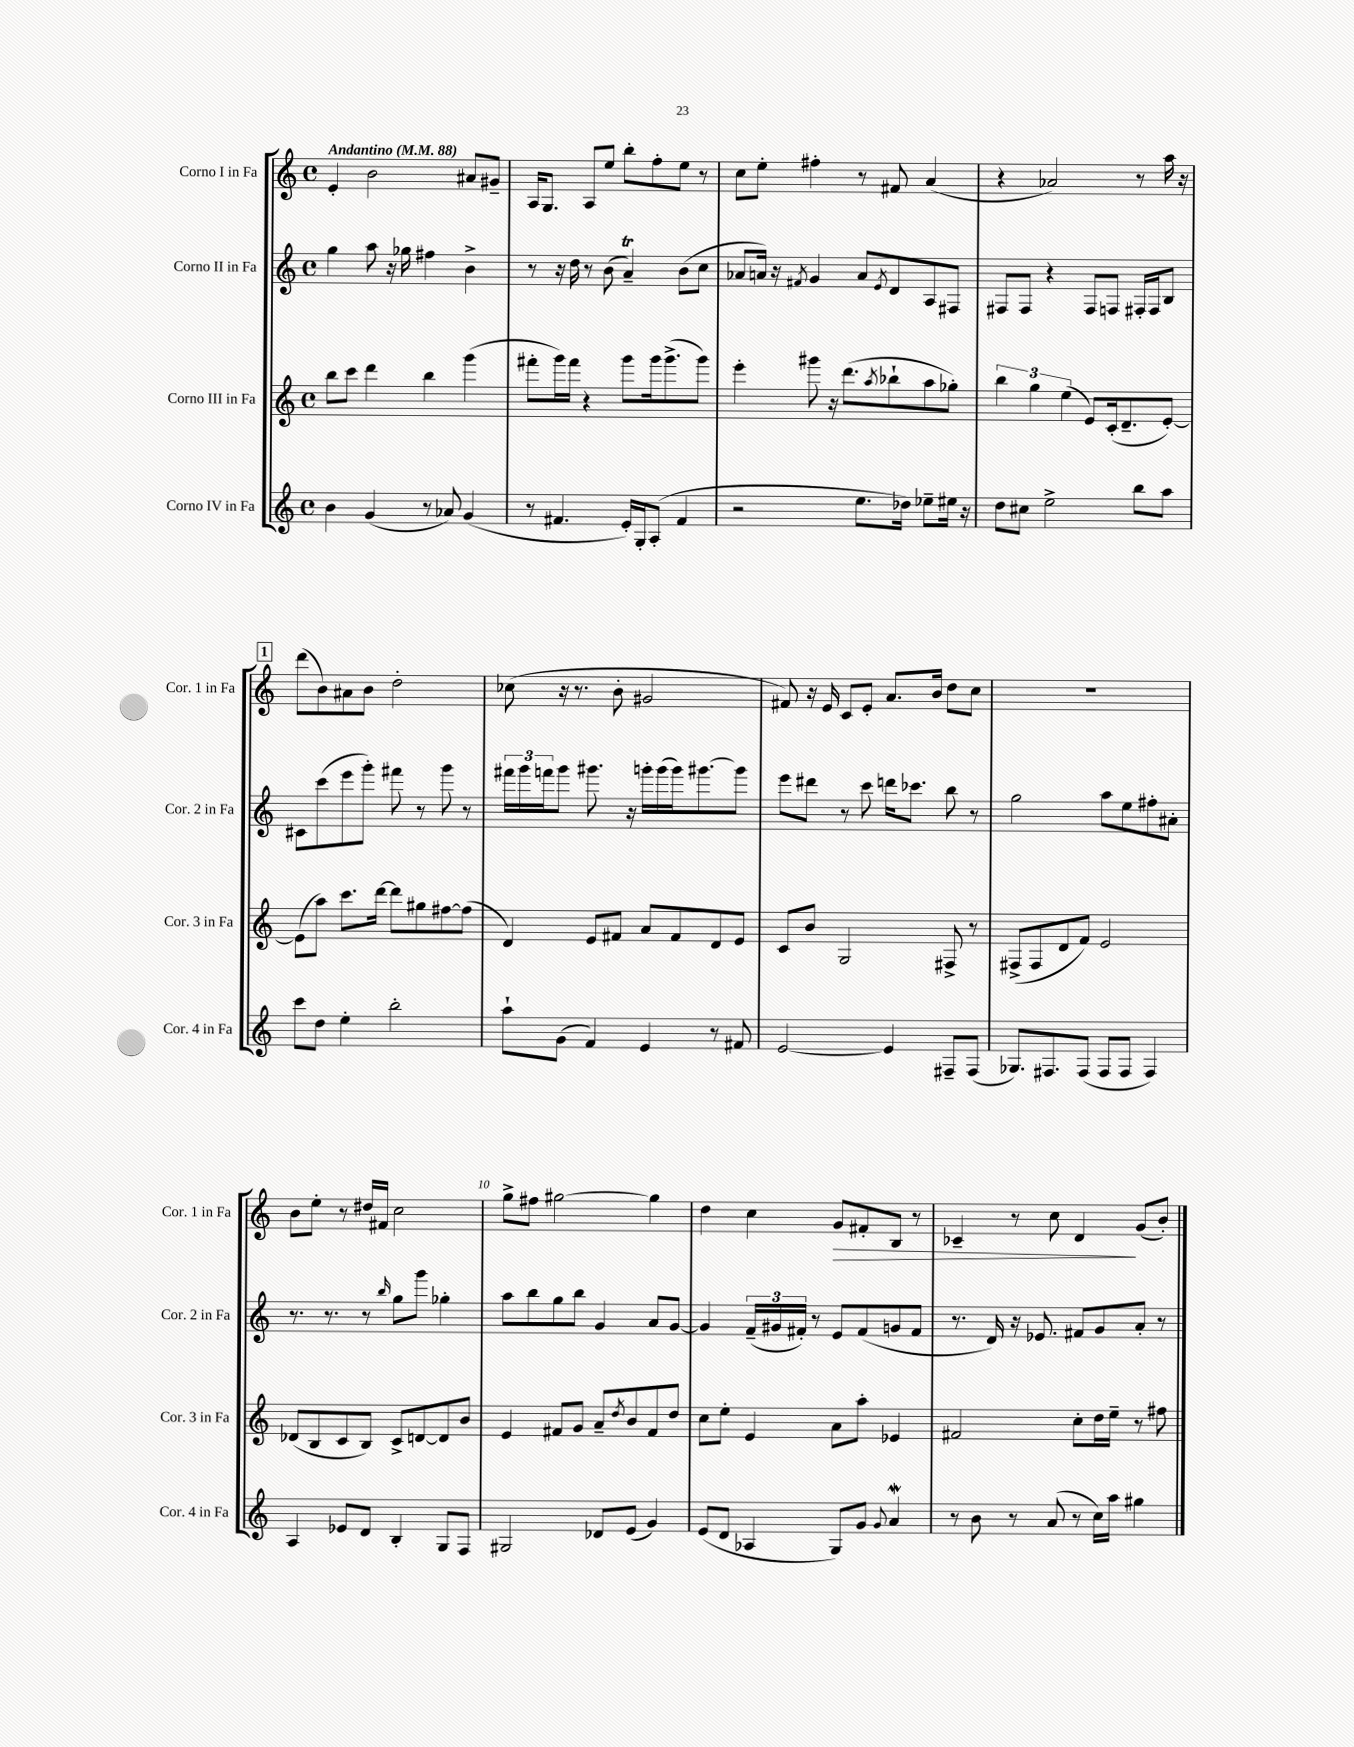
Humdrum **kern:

**kern	**kern	**kern	**kern	**dynam
*part4	*part3	*part2	*part1	*part1
*staff4	*staff3	*staff2	*staff1	*staff1
*I"Corno IV in Fa	*I"Corno III in Fa	*I"Corno II in Fa	*I"Corno I in Fa	*
*I'Cor. 4 in Fa	*I'Cor. 3 in Fa	*I'Cor. 2 in Fa	*I'Cor. 1 in Fa	*
*clefG2	*clefG2	*clefG2	*clefG2	*
*k[]	*k[]	*k[]	*k[]	*
*M4/4	*M4/4	*M4/4	*M4/4	*
*met(c)	*met(c)	*met(c)	*met(c)	*
*MM88	*MM88	*MM88	*MM88	*
=1	=1	=1	=1	=1
!	!	!	!LO:TX:a:B:t=Andantino	!
4b\	8bb\L	4gg\	4e'/	.
.	8ccc\J	.	.	.
(4g/	4ddd\	8aa\	2b\	.
.	.	16r	.	.
.	.	16gg-X\	.	.
8r	4bb\	4ff#X\	.	.
8a-X/)	.	.	.	.
(4g/	(4ggg\	4b^\	8a#X/L	.
.	.	.	8g#X~/J	.
=2	=2	=2	=2	=2
8r	8fff#X'\L	8r	16A/KL	.
.	.	.	8.G/J	.
4.f#X/	16ggg\L)	16r	.	.
.	16fff#\JJ	16dd\	.	.
.	4r	8r	8A/L	.
.	.	(8b\	8ee/J	.
16e'/LL)	8ggg\L	4aT~/)	8bb'\L	.
16G'/J	.	.	.	.
(8A'/J	16ggg\k	.	8ff'\	.
.	(8.ggg^\	.	.	.
4f#/	.	(8b\L	8ee\J	.
.	8ggg\J)	8cc\J	8r	.
=3	=3	=3	=3	=3
2r	4eee'\	8a-X/L	8cc\L	.
.	.	16an/Jk)	8ee'\J	.
.	.	16r	.	.
.	.	8qf#X/	.	.
.	8ggg#X\	4g/	4ff#X'\	.
.	16r	.	.	.
.	(8.ddd\L	.	.	.
8.ee\L	.	8a/L	8r	.
.	8qaa/	8qe/	.	.
.	8bb-X`\	8d/	8f#X/	.
16dd-X\Jk)	.	.	.	.
8ee-X~\L	8aa\	8A/	(4a/	.
16ee#X\Jk	8gg-X'\J)	8F#X/J	.	.
16r	.	.	.	.
=4	=4	=4	=4	=4
8dd\L	6bb\	8F#X/L	4r	.
8cc#X\J	.	8F#/J	.	.
.	6gg\	.	.	.
2ee^\	.	4r	2a-X/)	.
.	(6ee\	.	.	.
.	8e/L)	8F#/L	.	.
.	(16c'/k	8Fn/J	.	.
.	8.d~/	.	.	.
8bb\L	.	16F#X'/LL	8r	.
.	.	16F#/J	.	.
8aa\J	[8e'/J)	8B/J	16aa\	.
.	.	.	16r	.
!!LO:LB:g=z
!!LO:REH:place=s1:t=1
=5	=5	=5	=5	=5
8ccc\L	(8e\L]	8c#X\L	(8ddd\L	.
8dd\J	8aa\J)	(8ccc\	8b\)	.
4ee'\	8.ccc\L	8eee\	8a#X\	.
.	.	8ggg'\J)	8b\J	.
.	[16ddd\Jk	.	.	.
2bb'\	8ddd\L]	8fff#X\	2dd'\	.
.	8gg#X\	8r	.	.
.	[8ff#X\	8ggg\	.	.
.	(8ff#\J]	8r	.	.
=6	=6	=6	=6	=6
8aa`\L	4d/)	24fff#X\LL	(8cc-X\	.
.	.	24ggg\	.	.
.	.	24fffn\J	.	.
(8g\J	.	8ggg\J	16r	.
.	.	.	8.r	.
4f/)	8e/L	8.ggg#X\	.	.
.	8f#X/J	.	8b'\	.
.	.	16r	.	.
4e/	8a/L	16gggn'\LL	2g#X/	.
.	.	(16ggg\	.	.
.	8f#/	16ggg\J)	.	.
.	.	[8.ggg#X\	.	.
8r	8d/	.	.	.
8f#X/	8e/J	8ggg#\J]	.	.
=7	=7	=7	=7	=7
[2e/	8c/L	8eee\L	8f#X/)	.
.	8b/J	8ddd#X\J	16r	.
.	.	.	16e/	.
.	2G/	8r	8c/L	.
.	.	8ccc\	8e'/J	.
4e/]	.	16dddn\KL	8.a/L	.
.	.	8.ccc-X\J	.	.
.	.	.	16b/Jk	.
8F#X~/L	8F#X^/	8bb\	8dd\L	.
(8F#/J	8r	8r	8cc\J	.
=8	=8	=8	=8	=8
8.G-X/L)	(8F#X^/L	2gg\	1r	.
.	8F#/	.	.	.
8.F#X/	.	.	.	.
.	8d/	.	.	.
(8F#/J	8f/J)	.	.	.
8F#/L	2e/	8aa\L	.	.
8F#/J	.	8ee\	.	.
4F#/)	.	8ff#X'\	.	.
.	.	8a#X'\J	.	.
!!LO:LB:g=z
=9	=9	=9	=9	=9
4A/	(8d-X/L	8.r	8b\L	.
.	8B/	.	8ee'\J	.
.	.	8.r	.	.
8e-X/L	8c/	.	8r	.
8d/J	8B/J)	8r	16dd#X/LL	.
.	.	.	16f#X/JJ	.
.	.	16qqbb/	.	.
4B'/	8c^/L	8gg\L	2cc\	.
.	[8dn/	8ggg\J	.	.
8G/L	8d/]	4gg-X'\	.	.
8F/J	8b/J	.	.	.
=10	=10	=10	=10	=10
2G#X/	4e/	8aa\L	8gg^\L	.
.	.	8bb\	8ff#X\J	.
.	8f#X/L	8gg\	[2gg#X\	.
.	8g/J	8bb\J	.	.
8d-X/L	8a~/L	4g/	.	.
.	8qdd/	.	.	.
(8e/J	8b/	.	.	.
4g/)	8f#/	8a/L	4gg#\]	.
.	8dd/J	[8g/J	.	.
=11	=11	=11	=11	=11
(8e/L	8cc\L	4g/]	4dd\	.
8d/J	8ee'\J	.	.	.
4A-X/	4e/	(24f~/LL	4cc\	.
.	.	24g#X/	.	.
.	.	24f#X'/JJ)	.	.
.	.	8r	.	.
!	!	!	!	!LO:HP:b
8G/L)	8a\L	8e/L	8g/L	>
8g/J	8aa'\J	(8f#/	8f#X'/	.
8qqg/	.	.	.	.
4aW/	4e-X/	8gn/	8B/J	.
.	.	8f#/J	8r	.
=12	=12	=12	=12	=12
8r	2f#X/	8.r	4c-X~/	.
8b\	.	.	.	.
.	.	16d/)	.	.
8r	.	16r	8r	.
.	.	8.e-X/	.	.
(8a/	.	.	8cc\	.
8r	8cc'\L	8f#X/L	4d/	.
16cc\LL)	16dd\L	8g/	.	.
16aa\JJ	16ee~\JJ	.	.	.
4gg#X\	8r	8a'/J	(8g/L	]
.	8ff#X\	8r	8b'/J)	.
==	==	==	==	==
*-	*-	*-	*-	*-
